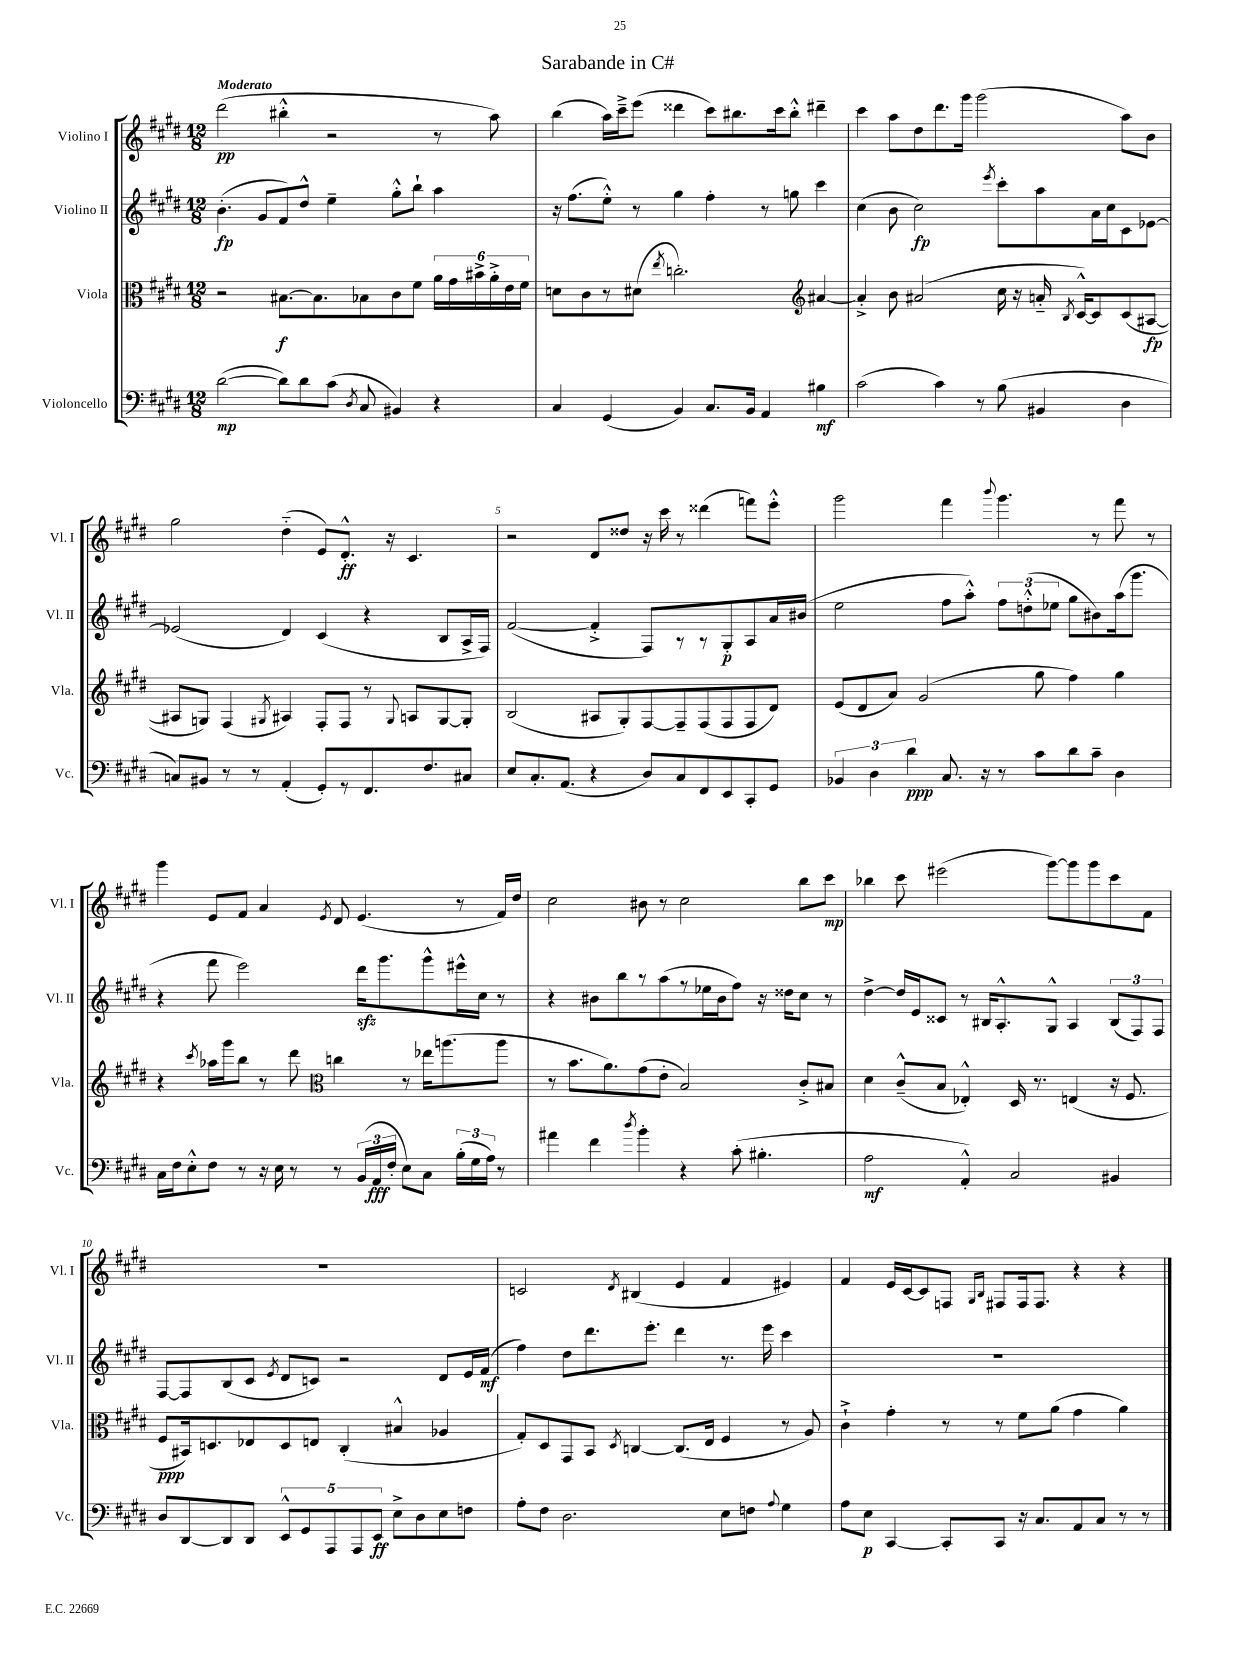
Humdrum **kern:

**kern	**dynam	**kern	**dynam	**kern	**dynam	**kern	**dynam
*part4	*part4	*part3	*part3	*part2	*part2	*part1	*part1
*staff4	*staff4	*staff3	*staff3	*staff2	*staff2	*staff1	*staff1
*I"Violoncello	*	*I"Viola	*	*I"Violino II	*	*I"Violino I	*
*I'Vc.	*	*I'Vla.	*	*I'Vl. II	*	*I'Vl. I	*
*clefF4	*	*clefC3	*	*clefG2	*	*clefG2	*
*k[f#c#g#d#]	*	*k[f#c#g#d#]	*	*k[f#c#g#d#]	*	*k[f#c#g#d#]	*
*M12/8	*	*M12/8	*	*M12/8	*	*M12/8	*
=1	=1	=1	=1	=1	=1	=1	=1
!	!	!	!	!	!	!LO:TX:a:B:t=Moderato	!
([2d#\	mp	2r	.	(4.b'\	fp	(2ddd#\	pp
.	.	.	.	8g#/L	.	.	.
8d#\L])	.	[8.B#X\L	f	8f#/)	.	4bb#X'^^\	.
8d#\	.	.	.	8dd#^^/J	.	.	.
.	.	8.B#\]	.	.	.	.	.
(8c#\J	.	.	.	4ee~\	.	2r	.
8qD#/	.	.	.	.	.	.	.
8C#/	.	8B-X\	.	.	.	.	.
4BB#X/)	.	8c#\	.	8gg#'^^\L	.	.	.
.	.	8f#\J	.	8bb`\J	.	.	.
4r	.	24a\LL	.	4aa\	.	8r	.
.	.	24g#\	.	.	.	.	.
.	.	24b#X^\	.	.	.	.	.
.	.	24a'^\	.	.	.	8aa\)	.
.	.	24e\	.	.	.	.	.
.	.	24f#\JJ	.	.	.	.	.
=2	=2	=2	=2	=2	=2	=2	=2
4C#/	.	8dn\L	.	16r	.	(4bb\	.
.	.	.	.	(8.ff#\L	.	.	.
.	.	8c#\	.	.	.	.	.
(4GG#/	.	8r	.	8ee'^^\J)	.	16aa\LL)	.
.	.	.	.	.	.	16ccc#~^\J	.
.	.	(8d#X\J	.	8r	.	(8eee\J	.
.	.	8qee/	.	.	.	.	.
4BB/)	.	2.ccn'\)	.	4gg#\	.	4ddd##X\	.
8.C#/L	.	.	.	4ff#'\	.	8ccc#\L)	.
.	.	.	.	.	.	8.bb#X\	.
16BB/Jk	.	.	.	.	.	.	.
4AA/	.	.	.	8r	.	.	.
.	.	.	.	.	.	16ccc#\k	.
.	.	.	.	8ggn\	.	8bb#'^^\J	.
*	*	*clefG2	*	*	*	*	*
4B#X\	mf	[4a#X/	.	4ccc#\	.	4ddd#X~\	.
=3	=3	=3	=3	=3	=3	=3	=3
(2c#\	.	4a#'^/]	.	(4cc#\	.	4ccc#\	.
.	.	8b\	.	8b\	.	8aa\L	.
.	.	(2a#X/	.	2cc#\)	fp	8dd#\	.
4c#\)	.	.	.	.	.	8.ddd#\	.
.	.	.	.	.	.	16ggg#\Jk	.
8r	.	.	.	.	.	(2ggg#\	.
.	.	.	.	8qeee/	.	.	.
(8B\	.	16cc#\	.	8ccc#'\L	.	.	.
.	.	16r	.	.	.	.	.
4BB#X/	.	16an/	.	8aa\	.	.	.
.	.	8qB/	.	.	.	.	.
.	.	[16c#^^/KL)	.	.	.	.	.
.	.	8c#/]	.	16a\L	.	.	.
.	.	.	.	16cc#\J	.	.	.
4D#\	.	(8c#/	.	8c#\	.	8aa\L)	.
.	.	[8A#X/J	fp	[8e-X\J	.	8b\J	.
!!LO:LB:g=z
=4	=4	=4	=4	=4	=4	=4	=4
8Cn/L)	.	8A#X/L]	.	(2e-X/]	.	2gg#\	.
8BB#X/J	.	8Gn/J)	.	.	.	.	.
8r	.	(4F#/	.	.	.	.	.
8r	.	.	.	.	.	.	.
.	.	8qG#X/	.	.	.	.	.
(4AA'/	.	4A#X/)	.	4d#/)	.	(4dd#\	.
8GG#'/L)	.	8F#'/L	.	(4c#/	.	8e/L)	.
8r	.	8F#/J	.	.	.	8.d#'^^/J	ff
8.FF#/	.	8r	.	4r	.	.	.
.	.	.	.	.	.	16r	.
.	.	8qqG#/	.	.	.	.	.
.	.	8An/L	.	.	.	4.c#/	.
8.F#/	.	.	.	.	.	.	.
.	.	[8G#/	.	8B/L	.	.	.
8C#X/J	.	8G#'/J]	.	16A^/L	.	.	.
.	.	.	.	16F#/JJ)	.	.	.
=5	=5	=5	=5	=5	=5	=5	=5
8E/L	.	(2B/	.	([2f#/	.	2r	.
8.C#'/	.	.	.	.	.	.	.
(8.AA/J	.	.	.	.	.	.	.
4r	.	8A#X/L	.	4f#'^/]	.	8d#/L	.
.	.	8G#'/)	.	.	.	8dd##X/J	.
8D#/L)	.	[8F#/	.	8F#/L)	.	16r	.
.	.	.	.	.	.	16ccc#\	.
8C#/	.	8F#~/]	.	8r	.	8r	.
8FF#/	.	(8F#/	.	8r	.	(4ddd##X\	.
8EE/	.	8F#/	.	8G#'/	p	.	.
8CC#'/	.	8F#/	.	8A/	.	8fffn\L)	.
8GG#/J	.	8d#/J)	.	16a/L	.	8eee'^^\J	.
.	.	.	.	(16b#X/JJ	.	.	.
=6	=6	=6	=6	=6	=6	=6	=6
6BB-X/	.	(8e/L	.	2ee\	.	2ggg#\	.
.	.	8d#/	.	.	.	.	.
6D#\	.	.	.	.	.	.	.
.	.	8a/J)	.	.	.	.	.
6d#\	ppp	.	.	.	.	.	.
.	.	(2g#/	.	.	.	.	.
8.C#/	.	.	.	8ff#\L	.	4fff#\	.
.	.	.	.	8aa'^^\J)	.	.	.
16r	.	.	.	.	.	.	.
.	.	.	.	.	.	8qqbbb/	.
8r	.	.	.	12ff#\L	.	4.ggg#\	.
.	.	.	.	(12ddn'^^\	.	.	.
8c#\L	.	8gg#\	.	.	.	.	.
.	.	.	.	12ee-X\J	.	.	.
8d#\	.	4ff#\)	.	8gg#\L	.	.	.
8c#~\J	.	.	.	8b#X\)	.	8r	.
4D#\	.	4gg#\	.	(16aa\k	.	8fff#\	.
.	.	.	.	8.ggg#\J	.	.	.
.	.	.	.	.	.	8r	.
!!LO:LB:g=z
=7	=7	=7	=7	=7	=7	=7	=7
16C#\LL	.	4r	.	4r	.	4ggg#\	.
16F#\J	.	.	.	.	.	.	.
8E'^^\	.	.	.	.	.	.	.
.	.	8qccc#/	.	.	.	.	.
8F#\J	.	16aa-X\LL	.	8fff#\	.	8e/L	.
.	.	16ggg#\J	.	.	.	.	.
8r	.	8bb\J	.	2eee\)	.	8f#/J	.
16r	.	8r	.	.	.	4a/	.
16E\	.	.	.	.	.	.	.
8r	.	8ddd#\	.	.	.	.	.
*	*	*clefC3	*	*	*	*	*
.	.	.	.	.	.	8qe/	.
8r	.	4ccn\	.	.	.	8d#/	.
(24BB/LL	.	.	.	16ddd#zz\KL	.	(4.e/	.
24AA/	fff	.	.	.	.	.	.
.	.	.	.	8.ggg#\	.	.	.
24F#'/JJ	.	.	.	.	.	.	.
8E\L)	.	8r	.	.	.	.	.
8C#\J	.	16ee-X\KL	.	8ggg#^^\	.	.	.
.	.	(8.aan\	.	.	.	.	.
(24B'\LL	.	.	.	16eee#X^^\L	.	8r	.
24G#\	.	.	.	.	.	.	.
.	.	.	.	16cc#\JJ	.	.	.
24A\JJ)	.	.	.	.	.	.	.
8r	.	8aa\J	.	8r	.	16f#/LL)	.
.	.	.	.	.	.	16dd#/JJ	.
=8	=8	=8	=8	=8	=8	=8	=8
4a#X\	.	8r	.	4r	.	2cc#\	.
.	.	8.b\L	.	.	.	.	.
4f#\	.	.	.	8b#X\L	.	.	.
.	.	8.a\)	.	.	.	.	.
.	.	.	.	8bb\	.	.	.
8qdd#/	.	.	.	.	.	.	.
4b'\	.	(8g#\	.	8r	.	8b#X\	.
.	.	8e'\J	.	(8aa\	.	8r	.
4r	.	2B/)	.	8r	.	2cc#\	.
.	.	.	.	16ee-X\L	.	.	.
.	.	.	.	16b#\J	.	.	.
(8c#'\	.	.	.	8ff#\J)	.	.	.
4.B#X'\	.	.	.	16r	.	.	.
.	.	.	.	16dd##X\KL	.	.	.
.	.	8c#'^/L	.	8cc#\J	.	8bb\L	.
.	.	8B#X/J	.	8r	.	8ccc#\J	mp
=9	=9	=9	=9	=9	=9	=9	=9
2A\	mf	4d#\	.	[4dd#^\	.	4bb-X\	.
.	.	(8c#~^^/L	.	16dd#/LL]	.	8ccc#\	.
.	.	.	.	16e/J	.	.	.
.	.	8B/J	.	8c##X/J	.	(2eee#X\	.
4AA'^^/)	.	4E-X'^^/)	.	8r	.	.	.
.	.	.	.	16B#X/KL	.	.	.
.	.	.	.	8.A'^^/	.	.	.
2C#/	.	16D#/	.	.	.	.	.
.	.	8.r	.	.	.	.	.
.	.	.	.	8G#^^/J	.	[8ggg#\L)	.
.	.	(4En/	.	4A/	.	8ggg#\]	.
.	.	.	.	.	.	8ggg#\	.
4BB#X/	.	16r	.	(12B#/L	.	8ccc#\	.
.	.	8.F#/	.	.	.	.	.
.	.	.	.	12F#/)	.	.	.
.	.	.	.	.	.	8f#\J	.
.	.	.	.	12F#/J	.	.	.
!!LO:LB:g=z
=10	=10	=10	=10	=10	=10	=10	=10
8D#/L	.	8F#/L	ppp	[8F#/L	.	1.r	.
[8DD#/	.	16BB#X/k)	.	8F#/]	.	.	.
.	.	8.Dn/	.	.	.	.	.
8DD#/]	.	.	.	(8B/	.	.	.
8DD#/J	.	8E-X/	.	8c#/J	.	.	.
.	.	.	.	8qe/	.	.	.
10EE^^/L	.	8D/	.	8d#/L	.	.	.
10GG#/	.	.	.	.	.	.	.
.	.	8En/J	.	8cn/J)	.	.	.
10AAA/	.	.	.	.	.	.	.
.	.	(4C#'/	.	2r	.	.	.
10AAA/	.	.	.	.	.	.	.
10EE/J	ff	.	.	.	.	.	.
8E^\L	.	4B#X^^/	.	.	.	.	.
8D#\	.	.	.	.	.	.	.
8E\	.	4A-X/	.	8d#/L	.	.	.
8Fn\J	.	.	.	16e/L	.	.	.
.	.	.	.	(16f#/JJ	mf	.	.
=11	=11	=11	=11	=11	=11	=11	=11
8A'\L	.	8G#'/L)	.	4ff#\)	.	2cn/	.
8F#\J	.	8D#/	.	.	.	.	.
2.D#\	.	8GG#/	.	8dd#\L	.	.	.
.	.	8BB/J	.	8.ddd#\	.	.	.
.	.	8qD#/	.	.	.	8qd#/	.
.	.	[4Cn/	.	.	.	(4B#X/	.
.	.	.	.	8.eee'\J	.	.	.
.	.	(8.C/L]	.	4ddd#\	.	4e/	.
.	.	16E/Jk	.	.	.	.	.
8E\L	.	4F#/	.	8.r	.	4f#/	.
8Fn\J	.	.	.	.	.	.	.
.	.	.	.	16eee\	.	.	.
8qqA/	.	.	.	.	.	.	.
4G#\	.	8r	.	4ccc#\	.	4e#X/)	.
.	.	8A/)	.	.	.	.	.
=12	=12	=12	=12	=12	=12	=12	=12
8A\L	.	4c#`^\	.	1.r	.	4f#/	.
8E\J	p	.	.	.	.	.	.
[4CC#/	.	4g#'\	.	.	.	16e/LL	.
.	.	.	.	.	.	[16c#/J	.
.	.	.	.	.	.	8c#/]	.
8CC#'/L]	.	8r	.	.	.	8Fn/J	.
.	.	.	.	.	.	16qqG#/LL	.
.	.	.	.	.	.	16qqB/JJ	.
8CC#/J	.	8r	.	.	.	8F#X/L	.
16r	.	8f#\L	.	.	.	16F#/k	.
8.C#/L	.	.	.	.	.	8.F#/J	.
.	.	(8a\J	.	.	.	.	.
8AA/	.	4g#\	.	.	.	4r	.
8C#/J	.	.	.	.	.	.	.
8r	.	4a\)	.	.	.	4r	.
8r	.	.	.	.	.	.	.
==	==	==	==	==	==	==	==
*-	*-	*-	*-	*-	*-	*-	*-
